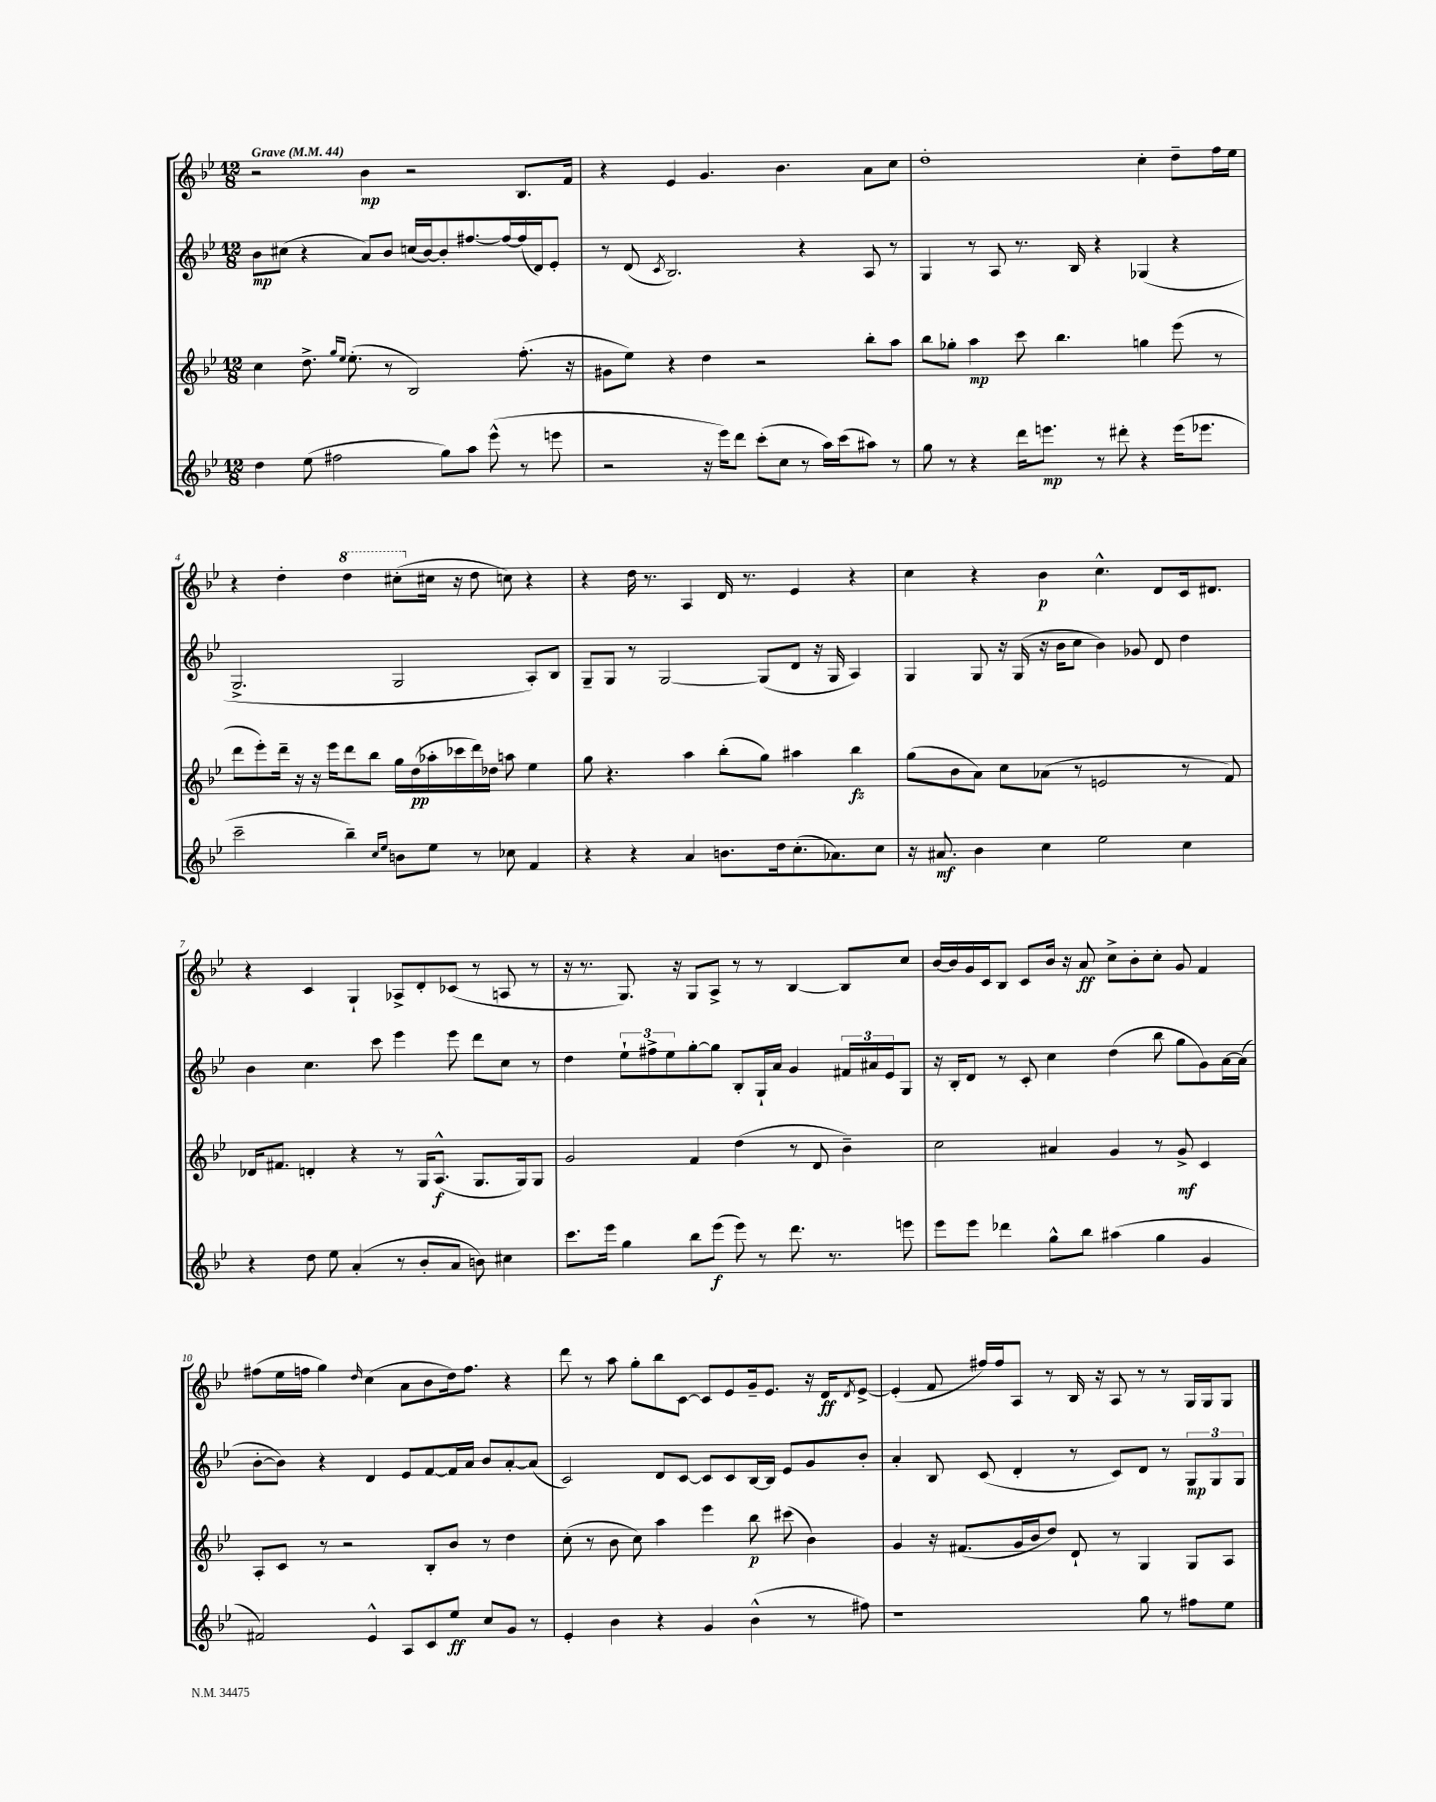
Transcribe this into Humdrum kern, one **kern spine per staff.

**kern	**dynam	**kern	**dynam	**kern	**dynam	**kern	**dynam
*part4	*part4	*part3	*part3	*part2	*part2	*part1	*part1
*staff4	*staff4	*staff3	*staff3	*staff2	*staff2	*staff1	*staff1
*clefG2	*	*clefG2	*	*clefG2	*	*clefG2	*
*k[b-e-]	*	*k[b-e-]	*	*k[b-e-]	*	*k[b-e-]	*
*M12/8	*	*M12/8	*	*M12/8	*	*M12/8	*
*MM44	*	*MM44	*	*MM44	*	*MM44	*
=1	=1	=1	=1	=1	=1	=1	=1
!	!	!	!	!	!	!LO:TX:a:B:t=Grave	!
4dd\	.	4cc\	.	8b-\L	mp	2r	.
.	.	.	.	(8cc#X\J	.	.	.
(8ee-\	.	8.dd^\	.	4r	.	.	.
2ff#X\	.	.	.	.	.	.	.
.	.	16qqgg/LL	.	.	.	.	.
.	.	16qqee-/JJ	.	.	.	.	.
.	.	(8.ee-'\	.	.	.	.	.
.	.	.	.	8a/L)	.	4b-\	mp
.	.	8r	.	8b-/J	.	.	.
.	.	2B-/)	.	(16ccn/LL	.	2r	.
.	.	.	.	[16b-/J)	.	.	.
8gg\L)	.	.	.	8b-'/]	.	.	.
8aa\J	.	.	.	[8.ff#X/	.	.	.
(8eee-^^\	.	.	.	.	.	.	.
.	.	.	.	16ff#/L_	.	.	.
8r	.	(8.ff'\	.	(16ff#/]	.	8.B-/L	.
.	.	.	.	16d/J)	.	.	.
8eeen\	.	.	.	8e-'/J	.	.	.
.	.	16r	.	.	.	16f/Jk	.
=2	=2	=2	=2	=2	=2	=2	=2
2r	.	8g#X\L	.	8r	.	4r	.
.	.	8ee-\J)	.	(8d/	.	.	.
.	.	.	.	8qc/	.	.	.
.	.	4r	.	2.B-/)	.	4e-/	.
16r	.	4dd\	.	.	.	4.g/	.
16eee-\KL)	.	.	.	.	.	.	.
8ddd\J	.	.	.	.	.	.	.
(8ccc'\L	.	2r	.	.	.	.	.
8cc\J	.	.	.	.	.	4.b-\	.
8r	.	.	.	4r	.	.	.
16aa\LL)	.	.	.	.	.	.	.
(16ccc\J	.	.	.	.	.	.	.
8aa#X\J)	.	8bb-'\L	.	8A/	.	8a\L	.
8r	.	8aa\J	.	8r	.	8cc\J	.
=3	=3	=3	=3	=3	=3	=3	=3
8gg\	.	8bb-\L	.	4G/	.	1dd'	.
8r	.	8gg-X'\J	.	.	.	.	.
4r	.	4aa\	mp	8r	.	.	.
.	.	.	.	8A/	.	.	.
16ddd\KL	.	8ccc\	.	8.r	.	.	.
8.eeen\J	mp	.	.	.	.	.	.
.	.	4.bb-\	.	.	.	.	.
.	.	.	.	16B-/	.	.	.
8r	.	.	.	4r	.	.	.
8ddd#X'\	.	.	.	.	.	.	.
4r	.	4ggn\	.	(4G-X/	.	4cc'\	.
(16eee\KL	.	(8eee-\	.	4r	.	8dd~\L	.
8.eee-X\J	.	.	.	.	.	.	.
.	.	8r	.	.	.	16ff\L	.
.	.	.	.	.	.	16ee-\JJ	.
!!LO:LB:g=z
=4	=4	=4	=4	=4	=4	=4	=4
2ccc~\	.	8ddd\L	.	2.G^/	.	4r	.
.	.	8eee-'\)	.	.	.	.	.
.	.	16ddd~\Jk	.	.	.	4dd'\	.
.	.	16r	.	.	.	.	.
.	.	16r	.	.	.	.	.
.	.	16eee-\KL	.	.	.	.	.
*	*	*	*	*	*	*8va	*
4bb-~\)	.	8ddd\	.	.	.	4ddd\	.
.	.	8bb-\J	.	.	.	.	.
16qqcc/LL	.	.	.	.	.	.	.
16qqee-/JJ	.	.	.	.	.	.	.
8bn\L	.	16gg\LL	.	2G/	.	(8ccc#X'\L	.
.	.	(16dd\	pp	.	.	.	.
*	*	*	*	*	*	*X8va	*
8ee-\J	.	16aa-X'\	.	.	.	16cc#X\Jk	.
.	.	16ccc-X\	.	.	.	16r	.
8r	.	16ddd\)	.	.	.	8dd\	.
.	.	16dd-X\JJ	.	.	.	.	.
8cc-X\	.	8aan\	.	.	.	8ccn\)	.
4f/	.	4ee-\	.	8A'/L)	.	4r	.
.	.	.	.	8B-/J	.	.	.
=5	=5	=5	=5	=5	=5	=5	=5
4r	.	8gg\	.	8G~/L	.	4r	.
.	.	4.r	.	8G/J	.	.	.
4r	.	.	.	8r	.	16dd\	.
.	.	.	.	.	.	8.r	.
.	.	.	.	[2G/	.	.	.
4a/	.	4aa\	.	.	.	4A/	.
8.bn\L	.	(8bb-'\L	.	.	.	16d/	.
.	.	.	.	.	.	8.r	.
.	.	8gg\J)	.	(8G/L]	.	.	.
16dd\k	.	.	.	.	.	.	.
(8.cc'\	.	4aa#X\	.	8d/J	.	4e-/	.
.	.	.	.	16r	.	.	.
8.a-X\)	.	.	.	16G/	.	.	.
.	.	4bb-\	fz	4A/)	.	4r	.
8cc\J	.	.	.	.	.	.	.
=6	=6	=6	=6	=6	=6	=6	=6
16r	.	(8gg\L	.	4G/	.	4cc\	.
8.a#X/	mf	.	.	.	.	.	.
.	.	8b-\	.	.	.	.	.
4b-\	.	8a\J)	.	8G/	.	4r	.
.	.	8cc\L	.	16r	.	.	.
.	.	.	.	(16G/	.	.	.
4cc\	.	(8a-X\J	.	16r	.	4b-\	p
.	.	.	.	16b-\KL	.	.	.
.	.	8r	.	8cc\J	.	.	.
2ee-\	.	2en/	.	4b-\)	.	4.cc^^\	.
.	.	.	.	8g-X/	.	.	.
.	.	.	.	8d/	.	8d/L	.
4cc\	.	8r	.	4dd\	.	16c/k	.
.	.	.	.	.	.	8.d#X/J	.
.	.	8f/)	.	.	.	.	.
!!LO:LB:g=z
=7	=7	=7	=7	=7	=7	=7	=7
4r	.	16d-X/KL	.	4b-\	.	4r	.
.	.	8.f#X/J	.	.	.	.	.
8dd\	.	4dn'/	.	4.cc\	.	4c/	.
8ee-\	.	.	.	.	.	.	.
(4a'/	.	4r	.	.	.	4G`/	.
.	.	.	.	8ccc\	.	.	.
8r	.	8r	.	4eee-\	.	8A-X^/L	.
8b-'/L	.	16G/KL	.	.	.	8d'/	.
.	.	(8.A^^/J	f	.	.	.	.
8a/J	.	.	.	8eee-\	.	(8c-X/J	.
8bn\)	.	8.G/L	.	8ddd\L	.	8r	.
4cc#X\	.	.	.	8cc\J	.	8An/	.
.	.	16G/k)	.	.	.	.	.
.	.	8G/J	.	8r	.	8r	.
=8	=8	=8	=8	=8	=8	=8	=8
8.ccc\L	.	2g/	.	4dd\	.	16r	.
.	.	.	.	.	.	8.r	.
16eee-\Jk	.	.	.	.	.	.	.
4gg\	.	.	.	12ee-`\L	.	8.G/)	.
.	.	.	.	12ff#X^\	.	.	.
.	.	.	.	12ee-\	.	.	.
.	.	.	.	.	.	16r	.
8bb-\L	.	4f/	.	[8gg'\	.	8G/L	.
(8eee-\J	f	.	.	8gg\J]	.	8A^/J	.
8eee-\)	.	(4dd\	.	8B-'/L	.	8r	.
8r	.	.	.	16G`/L	.	8r	.
.	.	.	.	16a/JJ	.	.	.
8.ddd\	.	8r	.	4g/	.	[4B-/	.
.	.	8d/	.	.	.	.	.
8.r	.	.	.	.	.	.	.
.	.	4b-~\)	.	24f#X/LL	.	8B-/L]	.
.	.	.	.	24a#X/	.	.	.
.	.	.	.	24e-/J	.	.	.
8eeen\	.	.	.	8G/J	.	8cc/J	.
=9	=9	=9	=9	=9	=9	=9	=9
8eee-\L	.	2cc\	.	16r	.	[16b-/LL	.
.	.	.	.	16B-'/KL	.	16b-/]	.
8eee-\J	.	.	.	8d/J	.	16g/	.
.	.	.	.	.	.	16c/J	.
4ddd-X\	.	.	.	8r	.	8B-/J	.
.	.	.	.	8c'/	.	8c/L	.
8gg^^\L	.	4a#X/	.	4cc\	.	16b-/Jk	.
.	.	.	.	.	.	16r	.
8bb-\J	.	.	.	.	.	8a/	ff
(4aa#X\	.	4g/	.	(4dd\	.	8cc^\L	.
.	.	.	.	.	.	8b-'\	.
4gg\	.	8r	.	8bb-\	.	8cc'\J	.
.	.	8g^/	mf	8gg\L	.	8g/	.
4g/	.	4c/	.	8g\)	.	4f/	.
.	.	.	.	[16a\L	.	.	.
.	.	.	.	(16a\JJ]	.	.	.
!!LO:LB:g=z
=10	=10	=10	=10	=10	=10	=10	=10
2f#X/)	.	8A'/L	.	[8b-'\L	.	(8ff#X\L	.
.	.	8c/J	.	8b-\J])	.	16ee-\L	.
.	.	.	.	.	.	16ffn\JJ	.
.	.	8r	.	4r	.	4gg\)	.
.	.	2r	.	.	.	.	.
.	.	.	.	.	.	16qqdd/	.
4e-^^/	.	.	.	4d/	.	(4cc\	.
8A/L	.	.	.	8e-/L	.	8a\L	.
8c/	.	8B-'/L	.	[8f/	.	8b-\	.
8ee-/J	ff	8b-/J	.	16f/L]	.	16dd\k)	.
.	.	.	.	16a/JJ	.	8.ff\J	.
8cc/L	.	8r	.	8b-/L	.	.	.
8g/J	.	4dd\	.	[8a'/	.	4r	.
8r	.	.	.	(8a/J]	.	.	.
=11	=11	=11	=11	=11	=11	=11	=11
4e-'/	.	(8cc'\	.	2c/)	.	8ddd\	.
.	.	8r	.	.	.	8r	.
4b-\	.	8b-\	.	.	.	8aa\	.
.	.	8cc\)	.	.	.	8gg'\L	.
4r	.	4aa\	.	8d/L	.	8bb-\	.
.	.	.	.	[8c/J	.	[8c\J	.
4g/	.	4eee-\	.	8c/L]	.	8c/L]	.
.	.	.	.	8c/	.	8e-/	.
(4b-^^\	.	8bb-\	p	[16B-/L	.	16g~/k	.
.	.	.	.	16B-/JJ]	.	8.e-/J	.
.	.	(8ccc#X\	.	8e-/L	.	.	.
8r	.	4b-\)	.	8g/	.	16r	.
.	.	.	.	.	.	16d/KL	ff
.	.	.	.	.	.	8qd/	.
8ff#X\)	.	.	.	8b-'/J	.	[8e-^/J	.
=12	=12	=12	=12	=12	=12	=12	=12
1r	.	4g/	.	4a'/	.	(4e-'/]	.
.	.	16r	.	8B-/	.	8f/	.
.	.	(8.f#X/L	.	.	.	.	.
.	.	.	.	(8c/	.	16ff#X/LL)	.
.	.	.	.	.	.	16ff#/J	.
.	.	16g/L	.	4d'/	.	8A/J	.
.	.	16b-/J	.	.	.	.	.
.	.	8dd/J)	.	.	.	8r	.
.	.	8d`/	.	8r	.	16B-/	.
.	.	.	.	.	.	16r	.
.	.	8r	.	8c/L)	.	8A/	.
8gg\	.	4G/	.	8d/J	.	8r	.
8r	.	.	.	8r	.	8r	.
8ff#X\L	.	8G/L	.	12G/L	mp	16G/LL	.
.	.	.	.	.	.	16G/J	.
.	.	.	.	12G/	.	.	.
8ee-\J	.	8A/J	.	.	.	8G/J	.
.	.	.	.	12G/J	.	.	.
==	==	==	==	==	==	==	==
*-	*-	*-	*-	*-	*-	*-	*-
